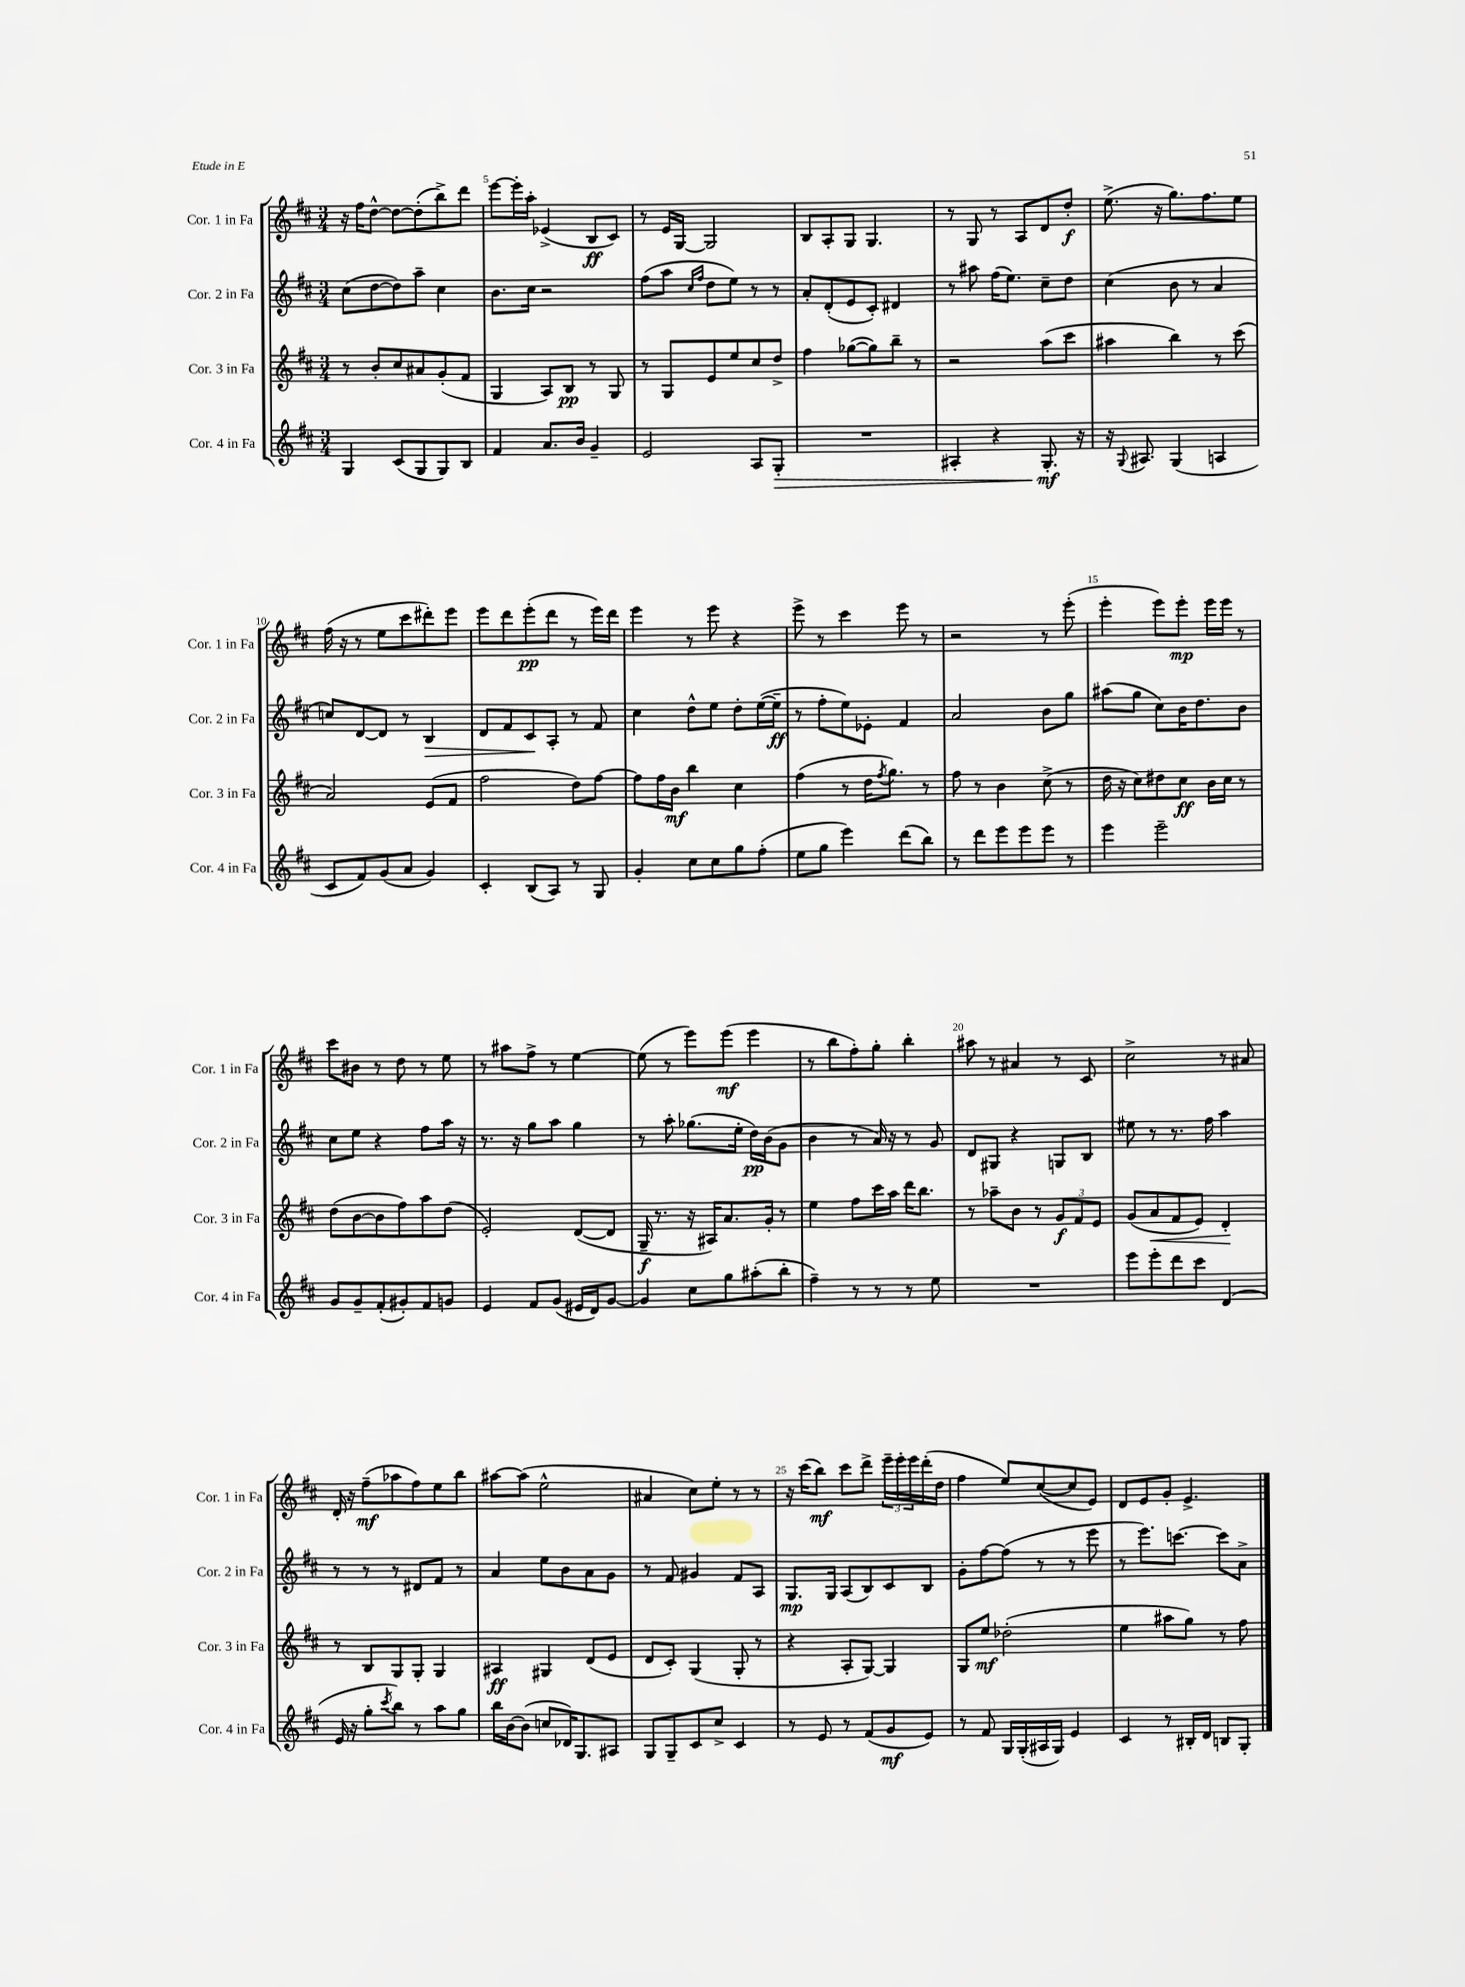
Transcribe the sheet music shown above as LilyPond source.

<<
\new StaffGroup <<
\new Staff = "s0" \with { instrumentName = "Cor. 1 in Fa" shortInstrumentName = "Cor. 1 in Fa" } {
    \clef treble \key d \major \numericTimeSignature \time 3/4
    r16 fis''16 d''8~-^ d''8~ d''8-.( b''8->) d'''8 |
    e'''8~ e'''16-. a''16-. ees'4->( b8\ff cis'8) |
    r8 e'16 g16~ g2 |
    b8 a8-. g8 g4. |
    r8 g8 r8 a8 d'8 d''8-.\f |
    e''8.->( r16 g''8.) fis''8. e''8 |
    fis''16( r16 r8 e''8 cis'''8 dis'''8-.) e'''8 |
    e'''8 d'''8 e'''8-.\pp( d'''8 r8 e'''16) d'''16 |
    e'''4 r8 e'''8 r4 |
    e'''8-> r8 cis'''4 e'''8 r8 |
    r2 r8 e'''8-.( |
    e'''4-. e'''8) e'''8-.\mp e'''16 e'''16 r8 |
    cis'''8 bis'8 r8 d''8 r8 e''8 |
    r8 ais''8 fis''8-> r8 e''4~ |
    e''8( r8 e'''8) e'''8\mf( e'''4 |
    r8 b''8 fis''8-.) g''8-. b''4-. |
    ais''8 r8 ais'4 r8 cis'8 |
    cis''2-> r8 ais'8 |
    d'16-. r16 fis''8--\mf( aes''8 fis''8) e''8 b''8 |
    ais''8~ ais''8( e''2-^ |
    ais'4 cis''8) e''8-. r8 r8 |
    r16 cis'''16( b''8\mf) cis'''8 d'''8-> \tuplet 3/2 { e'''16-- e'''16-. e'''16 } d'''16-.( d''16 |
    fis''4 e''8) cis''8~( cis''8 e'8) |
    d'8 e'8 g'8-. e'4.-> \bar "|." |
}
\new Staff = "s1" \with { instrumentName = "Cor. 2 in Fa" shortInstrumentName = "Cor. 2 in Fa" } {
    \clef treble \key d \major \numericTimeSignature \time 3/4
    cis''8( d''8~ d''8) a''8-- cis''4 |
    b'8. cis''16 r2 |
    fis''8( a''8 \grace { cis''16 fis''16 } d''8 e''8) r8 r8 |
    a'8-. d'8-.( e'8 cis'8-.) dis'4 |
    r8 ais''8 fis''16( e''8.) cis''8-- d''8 |
    cis''4( b'8 r8 a'4 |
    c''8) d'8~ d'8 r8 b4\> |
    d'8 fis'8 cis'8\! a8-. r8 fis'8 |
    cis''4 d''8-^ e''8 d''8-. e''16~( e''16--\ff |
    r8 fis''8-. e''8) ees'8-. fis'4 |
    a'2 b'8 g''8 |
    ais''8( g''8 cis''8) b'16 d''8. b'8 |
    cis''8 e''8 r4 fis''8 a''16 r16 |
    r8. r16 g''8 a''8 g''4 |
    r8 a''8-. ges''8.( e''16-. d''16\pp) b'16( g'8 |
    b'4 r8 a'16) r16 r8 g'8 |
    d'8 gis8 r4 g8 b8 |
    eis''8 r8 r8. fis''16 a''4 |
    r8 r8 r8 dis'8 fis'8 r8 |
    a'4 e''8 b'8 a'8 g'8 |
    r8 fis'8 gis'4 fis'8 a8 |
    g8.\mp g16 a8( b8) cis'8 b8 |
    g'8-. fis''8~ fis''8( r8 r8 e'''8 |
    r8 e'''8.) c'''8.~ c'''8 a'8-> \bar "|." |
}
\new Staff = "s2" \with { instrumentName = "Cor. 3 in Fa" shortInstrumentName = "Cor. 3 in Fa" } {
    \clef treble \key d \major \numericTimeSignature \time 3/4
    r8 b'8-. cis''8 ais'8 g'8-.( fis'8 |
    g4 a8) b8\pp r8 g8 |
    r8 g8 e'8 e''8 cis''8 d''8-> |
    fis''4 ges''8~( ges''8) b''8-- r8 |
    r2 a''8( cis'''8 |
    ais''4 b''4) r8 cis'''8( |
    a'2) e'8( fis'8 |
    fis''2 d''8) fis''8~ |
    fis''8 fis''16 b'16\mf b''4 cis''4 |
    fis''4( r8 d''16 \acciaccatura { fis''8 } g''8.) r8 |
    fis''8 r8 b'4 cis''8->( r8 |
    d''16 r16 cis''8) dis''8 cis''8\ff b'16 cis''16 r8 |
    d''8( b'8~ b'8 fis''8) a''8 d''8( |
    e'2-.) d'8~( d'8 |
    g16--\f r8. r16 ais16) a'8. g'16-. r8 |
    e''4 fis''8 cis'''16 a''16 d'''16 b''8. |
    r8 aes''8-- b'8 r8 \tuplet 3/2 { g'8\f fis'8 e'8 } |
    g'8( a'8\< fis'8 e'8) d'4-.\! |
    r8 b8 g8 g8-. g4 |
    ais4\ff gis4 d'8( e'8 |
    d'8 cis'8-.) g4( g8-. r8 |
    r4 a8-. g8~) g4 |
    g8 e''8\mf des''2-.( |
    e''4 ais''8 g''8) r8 fis''8 \bar "|." |
}
\new Staff = "s3" \with { instrumentName = "Cor. 4 in Fa" shortInstrumentName = "Cor. 4 in Fa" } {
    \clef treble \key d \major \numericTimeSignature \time 3/4
    g4 cis'8( g8 g8) b8 |
    fis'4 a'8. b'16 g'4-- |
    e'2 a8 g8-.\> |
    R2. |
    ais4-. r4 g8.-.\mf\! r16 |
    r16 \appoggiatura { g8 } ais8. g4( a4 |
    cis'8 fis'8) g'8( a'8 g'4) |
    cis'4-. b8( a8) r8 g8 |
    g'4-. cis''8 cis''8 g''8 fis''8-.( |
    e''8 g''8 e'''4) d'''8( b''8) |
    r8 d'''8 e'''8 e'''8 e'''8 r8 |
    e'''4 e'''2-- |
    g'8 g'8-- fis'8-.( gis'8-.) fis'8 g'8 |
    e'4 fis'8 g'8( eis'16 d'16) g'8~ |
    g'4 cis''8 g''8 ais''8-.( b''8-. |
    fis''4--) r8 r8 r8 e''8 |
    R2. |
    e'''8 e'''8-. d'''8 cis'''8 d'4( |
    e'16 r16 g''8-. \acciaccatura { cis'''8 } b''8) r8 a''8 g''8 |
    b''16 b'16~ b'8( c''8 des'16) g8. ais8 |
    g8 g8-- cis'8 cis''8-> cis'4 |
    r8 e'8 r8 fis'8( g'8\mf e'8) |
    r8 fis'8 g16 g16-.( ais16 g16) e'4 |
    cis'4 r8 bis16-. d'16 b8 g8-. \bar "|." |
}
>>
>>
\layout { \context { \Score currentBarNumber = #4 \override BarNumber.break-visibility = ##(#f #t #t) barNumberVisibility = #(every-nth-bar-number-visible 5) } }
